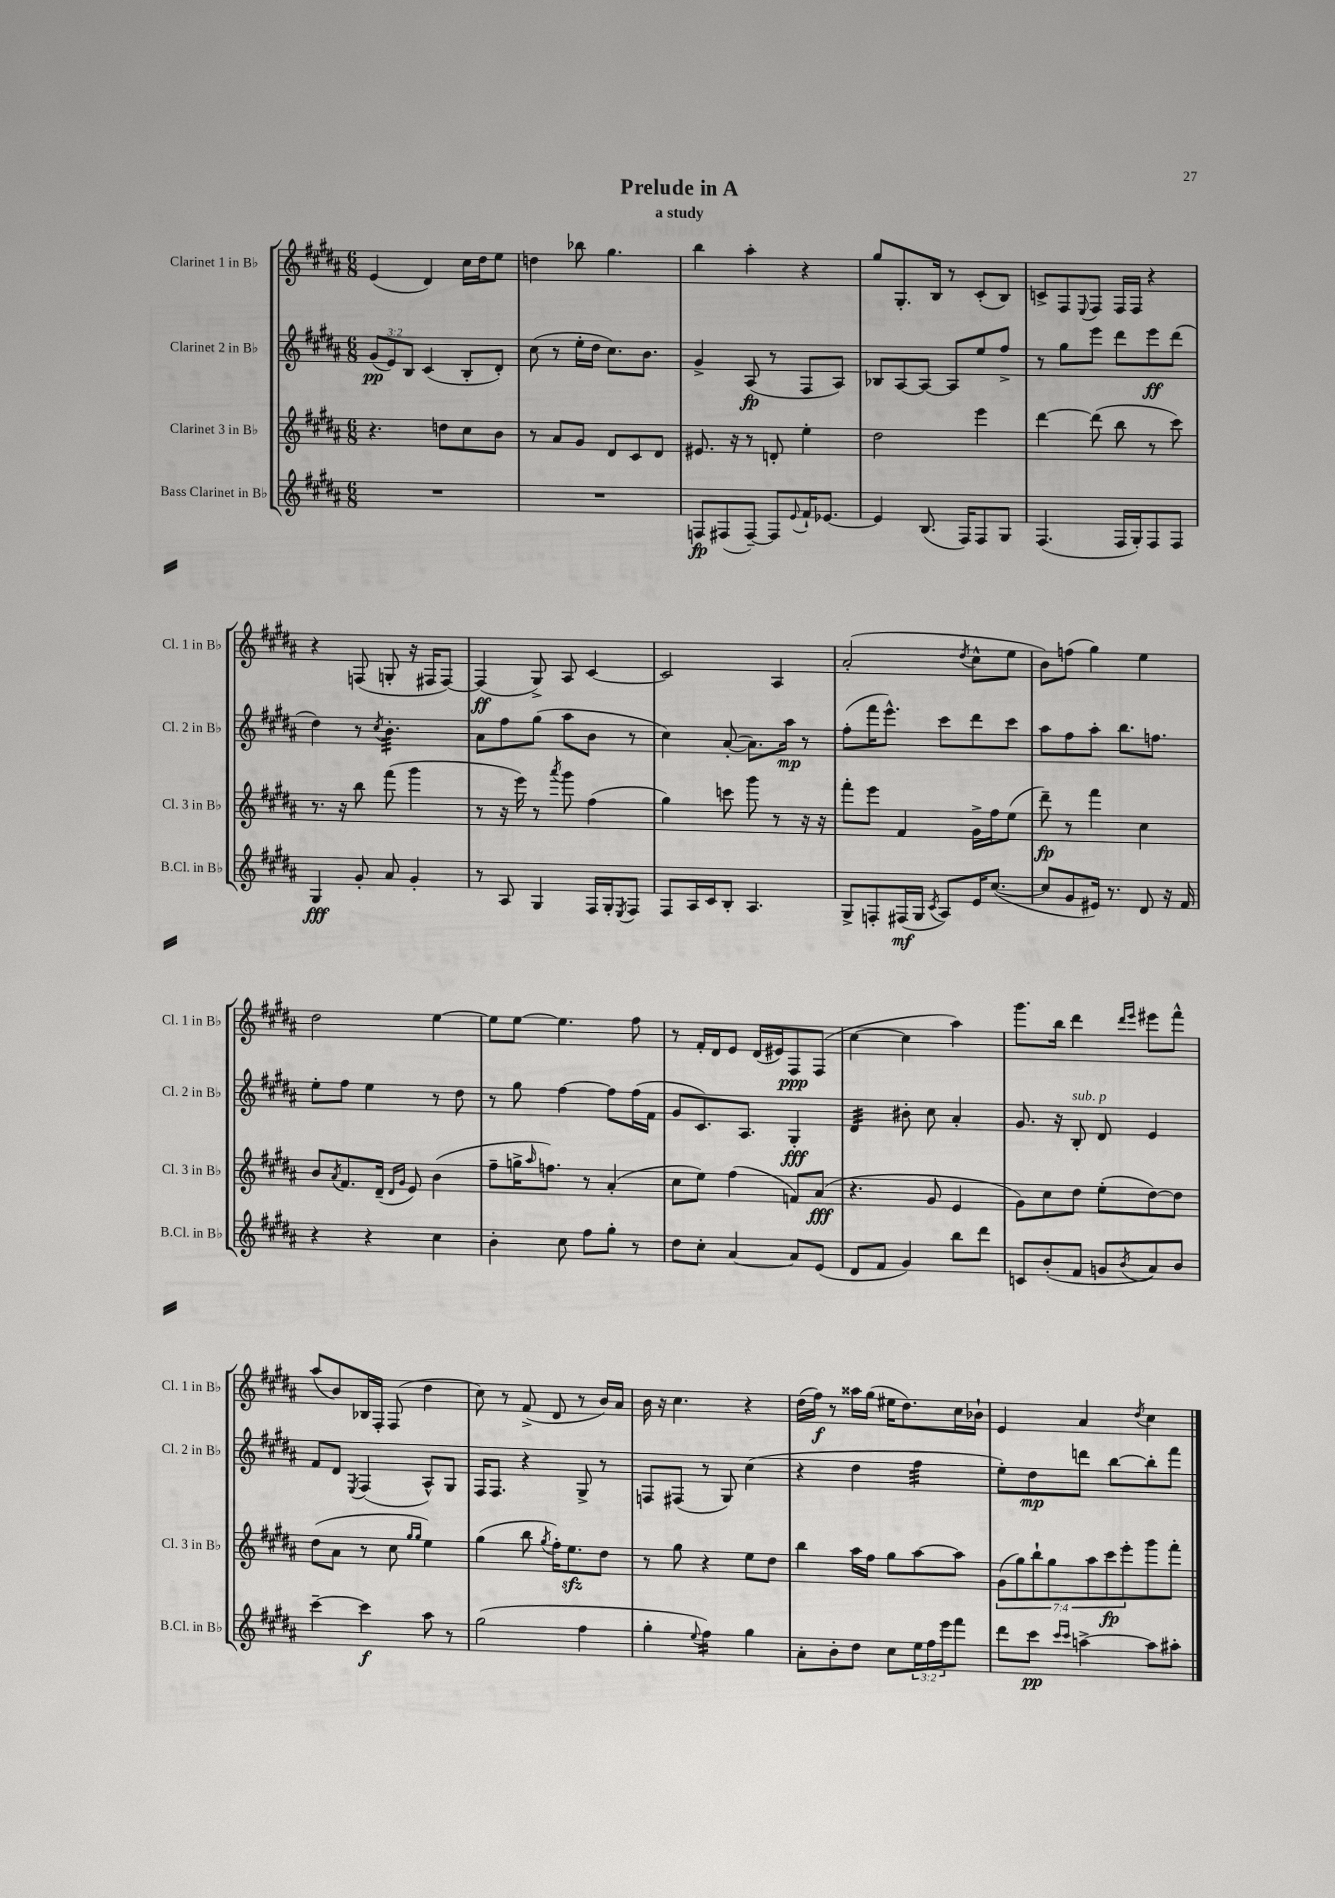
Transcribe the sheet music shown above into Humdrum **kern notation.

**kern	**kern	**kern	**kern
*staff4	*staff3	*staff2	*staff1
*clefG2	*clefG2	*clefG2	*clefG2
*k[f#c#g#d#a#]	*k[f#c#g#d#a#]	*k[f#c#g#d#a#]	*k[f#c#g#d#a#]
*M6/8	*M6/8	*M6/8	*M6/8
2.r	4.r	(12g#	(4e
.	.	12e)	.
.	.	12B	.
.	.	(4c#	4d#)
.	8dd	.	.
.	8cc#	8B'	16cc#
.	.	.	16dd#
.	8b	8d#')	8ee
=	=	=	=
2.r	8r	(8cc#	4dd
.	8a#	8r	.
.	8g#	16ee'	8bb-
.	.	16dd#	.
.	8d#	8.cc#)	4.gg#
.	8c#	.	.
.	.	8.b	.
.	8d#	.	.
=	=	=	=
8F	8.e#	4g#^	4bb
(8F#	.	.	.
.	16r	.	.
[8F#~)	8r	(8A#	4aa#'
8F#]	8d'	8r	.
8qqe	.	.	.
16f#`	4ee'	8F#	4r
[8.e-	.	.	.
.	.	8A#)	.
=	=	=	=
4e-]	2dd#	8B-	8gg#
.	.	[8A#	8.G#'
(8.B	.	8A#_	.
.	.	.	16B
.	.	8A#]	8r
16F#)	.	.	.
8F#	4eee	8ee	(8c#'
8G#	.	8ff#^	8B)
=	=	=	=
(4.F#	[4ddd#	8r	8c^
.	.	8gg#	8F#
.	.	.	8qqE
.	(8ddd#]	8eee	8F#
16F#	8bb	8ddd#	16F#
16G#')	.	.	16F#
8F#	8r	8eee	4r
8F#	8ccc#)	(8ddd#	.
=	=	=	=
4G#	8.r	4dd#)	4r
.	16r	.	.
8g#'	8bb	8r	(8F
.	.	8qcc#	.
8a#	(8fff#	4.b'	8G'
4g#'	4ggg#	.	16r
.	.	.	16F#
.	.	.	[8F#)
=	=	=	=
8r	8r	8a#	(4F#]
8A#	16r	8ff#	.
.	16eee)	.	.
4G#	8r	(8gg#	8G#^)
.	8qaaa#	.	.
.	8ggg#	8aa#	8A#
16F#	(4ff#	8b	[4c#
16G#'	.	.	.
8qE	.	.	.
8F#	.	8r	.
=	=	=	=
8F#	4gg#)	4cc#)	2c#]
16A#	.	.	.
16c#	.	.	.
8B'	8ccc	([8a#'	.
4.A#	8ggg#	8.a#])	.
.	8r	.	4A#
.	.	16aa#	.
.	16r	8r	.
.	16r	.	.
=	=	=	=
8G#^	8fff#'	(8ff#'	(2a#'
8F'	8eee	16fff#	.
.	.	8.eee^^)	.
(16F#	4f#	.	.
16G#	.	.	.
8qc#	.	.	.
8A#)	.	8ccc#	.
.	.	.	8qdd#
16e	16g#^	8ddd#	8cc#^^
([8.cc#	16ff#	.	.
.	(8ee	8ccc#	8ee
=	=	=	=
8cc#]	8ddd#~)	8aa#	8b)
8g#	8r	8ff#	(8ff
16e#)	4fff#	8aa#'	4gg#)
8.r	.	.	.
.	.	8.bb	.
8d#	4cc#	.	4ee
.	.	8.ff	.
16r	.	.	.
16f#	.	.	.
=	=	=	=
4r	8b	8ee'	2dd#
.	8qa#	.	.
.	8.f#	8ff#	.
4r	.	4ee	.
.	(16d#~	.	.
.	16qqd#	.	.
.	16qqg#	.	.
.	8e)	.	.
4cc#	(4b	8r	[4ee
.	.	8dd#	.
=	=	=	=
4b'	8ff#~	8r	8ee]
.	16gg^	8gg#	[8ee
.	16qqaa#	.	.
.	8.ff)	.	.
8cc#	.	[4ff#	4.ee]
8ff#	8r	.	.
8gg#'	(4a#'	8ff#]	.
8r	.	(16ff#	8ff#
.	.	16f#	.
=	=	=	=
8dd#	8cc#	8g#	8r
8cc#'	8ee)	8.c#)	16f#'
.	.	.	16d#
[4a#	(4ff#	.	8e
.	.	8.A#	.
.	.	.	(16d#
.	.	.	16e#)
8a#]	8f)	4G#'	8F#
(8e	(8a#	.	(8F#
=	=	=	=
8d#	4.r	4d#	[4cc#
8f#	.	.	.
4g#)	.	8b#'	4cc#]
.	8g#	8cc#	.
8bb	4e	4a#'	4aa#)
8ddd#	.	.	.
=	=	=	=
8c	8g#)	8.g#	8.ggg#
(8b'	8cc#	.	.
.	.	16r	16bb
8f#	8dd#	8B'	4ddd#
8g	(8ee'	8d#	.
.	.	.	16qqddd#
8qb	.	.	16qqeee
8a#)	[8dd#)	4e	8eee#
8b	8dd#]	.	8fff#^^
=	=	=	=
[4ccc#~	(8dd#	8f#	(8aa#
.	8a#	8d#	8b)
.	.	8qE	.
4ccc#]	8r	(4F#	16B-
.	.	.	16F#'
.	8cc#	.	(8F#
.	16qqgg#	.	.
.	16qqgg#	.	.
8aa#	4ee)	8A#^^)	4dd#
8r	.	8G#	.
=	=	=	=
(2gg#	(4gg#	16F#	8cc#)
.	.	8.F#	.
.	.	.	8r
.	8bb	4r	(8f#^
.	8qgg#	.	.
.	16ff#')	.	8d#
.	8.ee	.	.
4ff#	.	8G#^	8r
.	8dd#	8r	16b)
.	.	.	16a#
=	=	=	=
4gg#'	8r	8F	16b
.	.	.	16r
.	8gg#	(8F#	4.cc#
8qqee	.	.	.
4ff#)	4r	8r	.
.	.	8G#)	.
4gg#	8ee	(4cc#	4r
.	8dd#	.	.
=	=	=	=
8a#'	4bb	4r	(16dd#
.	.	.	16ff#)
8b'	.	.	8r
8dd#	16aa#	4dd#	16aa##
.	16ff#	.	(16gg#
8cc#	8gg#	.	16ee#
.	.	.	8.dd#)
24ee	[8aa#	4ff#	.
24ff#	.	.	.
24eee	.	.	.
8fff#	8aa#]	.	16cc#
.	.	.	16b-`
=	=	=	=
8ddd#	(14g#	8ee')	4e
.	14gg#)	.	.
8ccc#	.	8dd#	.
.	14bb`	.	.
.	14gg#	.	.
16qqccc#	.	.	.
16qqccc#	.	.	.
[4aa^	.	8ddd	4a#
.	14aa#	.	.
.	14ccc#	.	.
.	.	[8bb	.
.	14eee'	.	.
.	.	.	8qdd#
8aa]	8ggg#	8bb']	4cc#
8aa#'	8fff#'	8fff#	.
==	==	==	==
*-	*-	*-	*-
